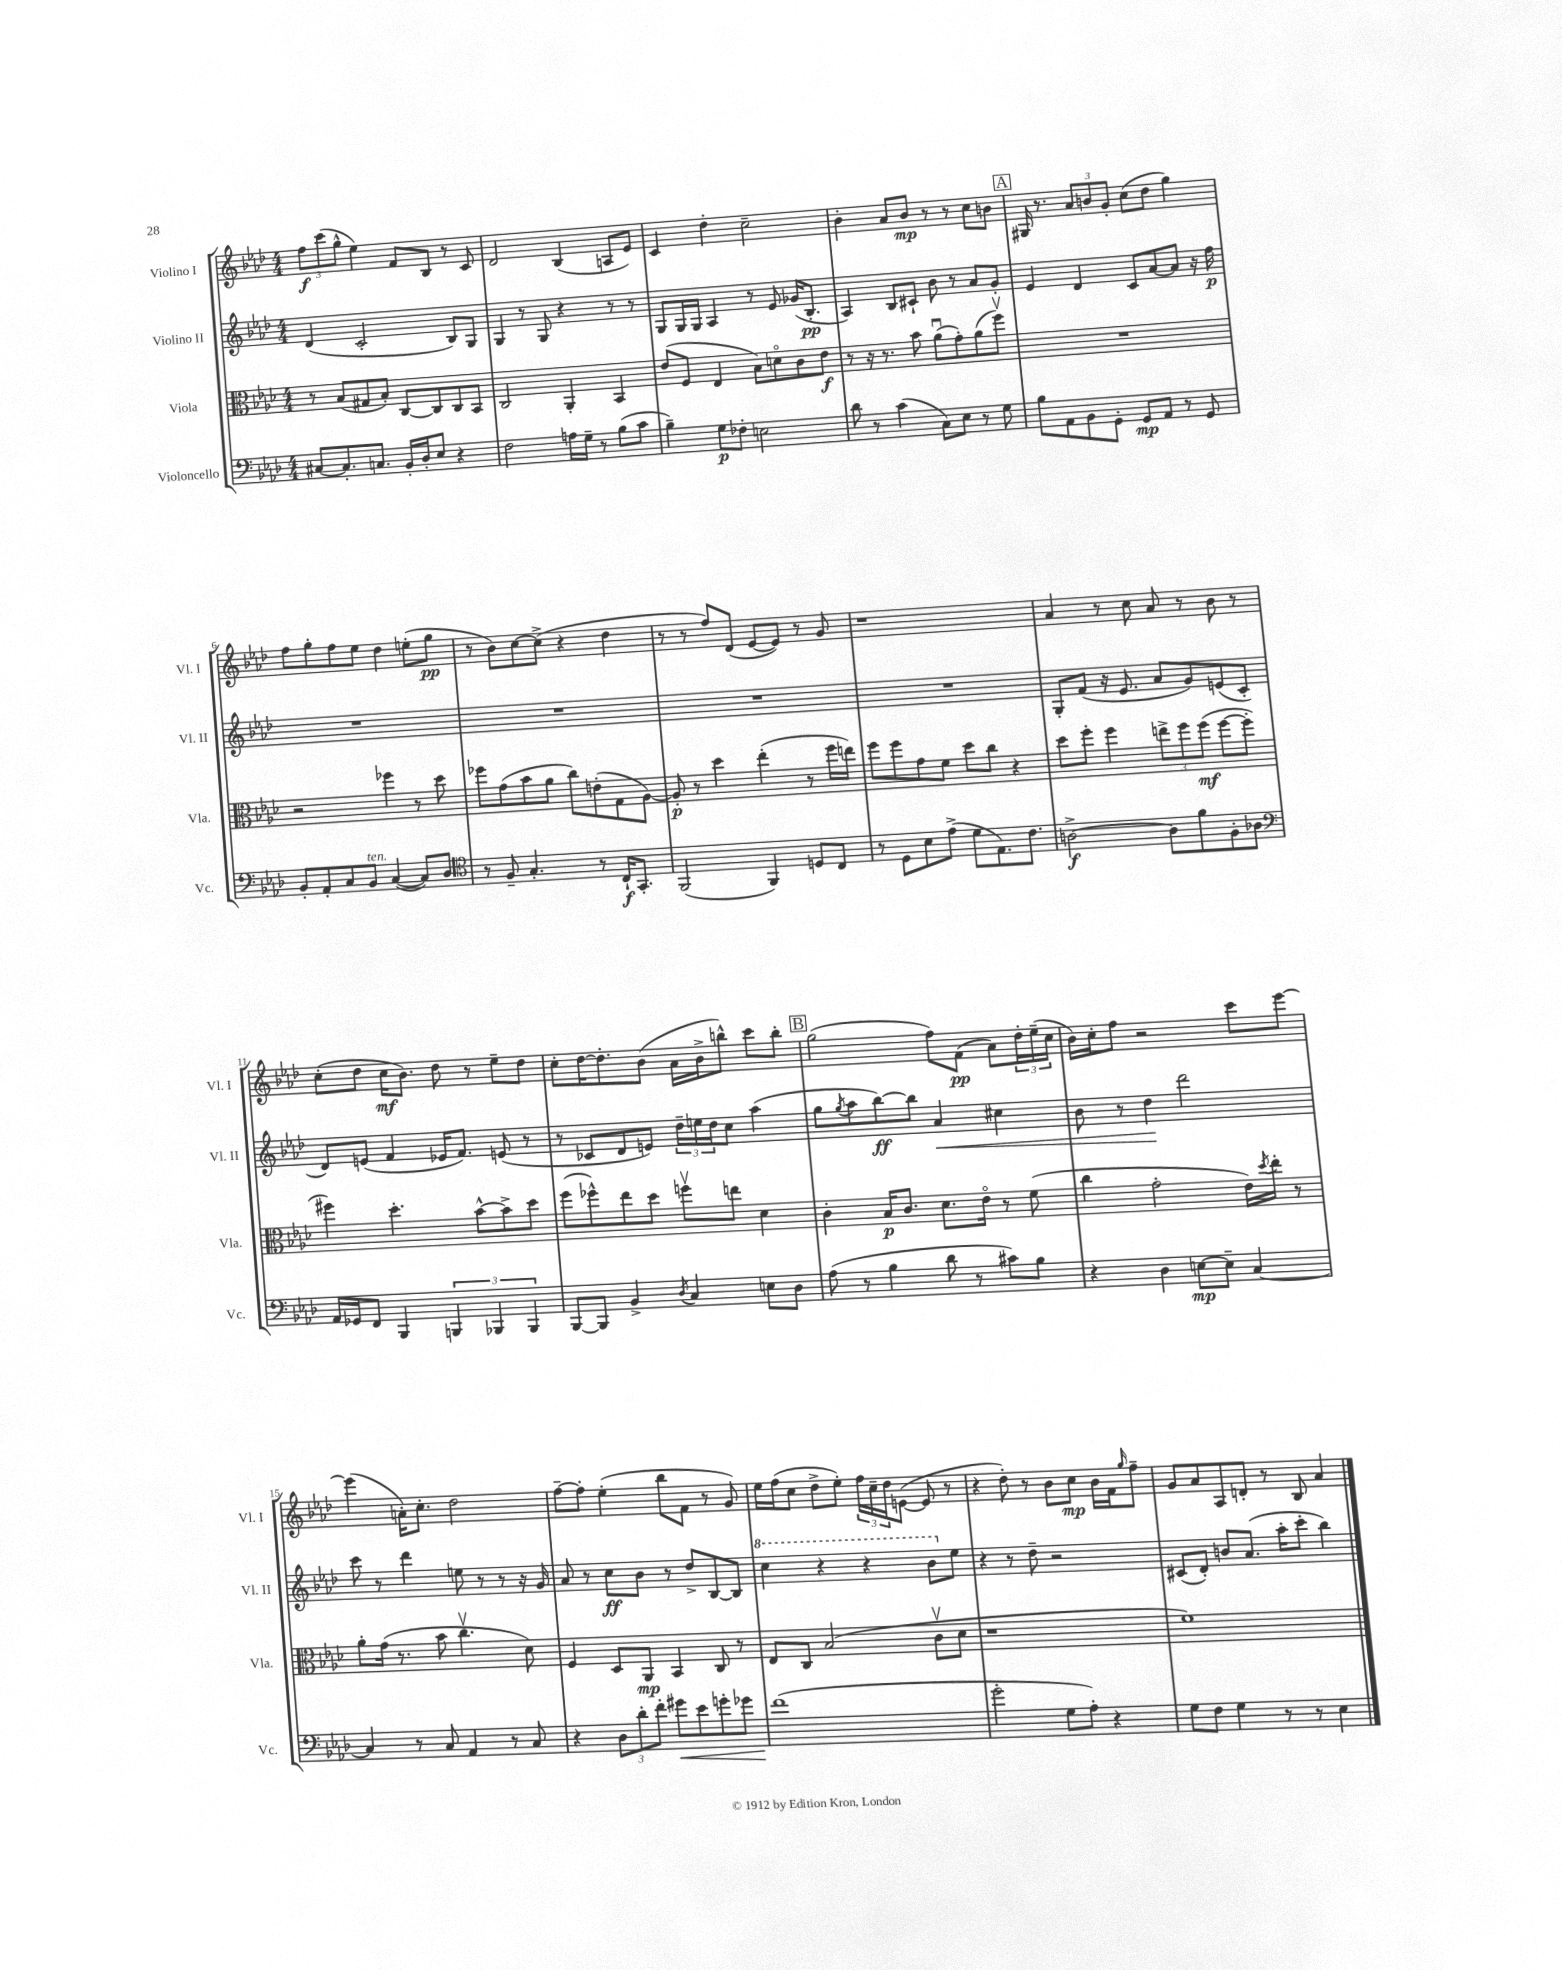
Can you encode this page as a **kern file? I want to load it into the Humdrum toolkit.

**kern	**kern	**kern	**kern
*staff4	*staff3	*staff2	*staff1
*clefF4	*clefC3	*clefG2	*clefG2
*k[b-e-a-d-]	*k[b-e-a-d-]	*k[b-e-a-d-]	*k[b-e-a-d-]
*M4/4	*M4/4	*M4/4	*M4/4
[8C#	8r	(4d-	12ff
.	.	.	(12ccc
8.C#']	(8B-	.	.
.	.	.	12gg^^
.	8G#	2c'	4ee-)
8.C	.	.	.
.	8B-')	.	.
16BB-'	[8C	.	8f
16D-'	.	.	.
8E-	8C]	.	8B-
4r	8C	8B-)	8r
.	8BB-	8G	8c
=	=	=	=
2F	2C	4G	2d-
.	.	8r	.
.	.	8G	.
16A	4AA-'	4r	(4B-
16G~	.	.	.
8r	.	.	.
(8B-	4BB-	8r	8A
8c	.	8r	8e-)
=	=	=	=
4B-~)	(8e-	8G	4c
.	8F	16G	.
.	.	16G	.
8G	4E-	4A-	4dd-'
8F-'	.	.	.
2E	8B-)	8r	2cc~
.	8do	8e-	.
.	8c	(16g-	.
.	.	8.B-'	.
.	8e-	.	.
=	=	=	=
8d-	8r	4A-)	4b-'
8r	16r	.	.
.	8.r	.	.
(4c	.	8B-	8a-
.	8b-	8c#`	8b-
8C)	(8a-u	8b-	8r
8E-	8g')	8r	8r
8r	(8a-	8a-	8cc
8G	8ffv)	8g'	8b
=	=	=	=
8B-	1r	4e-	16G#
.	.	.	8.r
8AA-	.	.	.
8BB-	.	4d-	12a-
.	.	.	12b
8GG'	.	.	.
.	.	.	12g'
8GG	.	8c	(8cc
8AA-	.	[8a-	8dd-
8r	.	8a-]	4gg)
8GG	.	16r	.
.	.	16ff	.
=	=	=	=
8BB-'	2r	1r	8ff
8AA-'	.	.	8gg'
8C	.	.	8ff
8BB-	.	.	8ee-
([4C	4ff-	.	4dd-
8C])	8r	.	(8ee'
8D-	8dd-	.	8gg
=	=	=	=
*clefC4	*	*	*
8r	8ff-	1r	8r
8F~	(8g	.	8b-)
4.G'	8b-	.	[8cc
.	8a-	.	(8cc^]
.	8cc)	.	4r
8r	(8e'	.	.
16C`	8G	.	4dd-
8.GG'	.	.	.
.	[8A-)	.	.
=	=	=	=
(2FF	8A-']	1r	8r
.	8r	.	8r
.	4dd-	.	8ff)
.	.	.	(8d-
4FF)	(4ee-'	.	[8e-
.	.	.	8e-])
8D	8r	.	8r
8C	16ff	.	8g
.	16ee)	.	.
=	=	=	=
8r	8ff	1r	1r
8D-	8ff	.	.
8B-	8g	.	.
(8e-^	8f	.	.
8d-	8dd-	.	.
8.E-)	8cc	.	.
.	4r	.	.
8.c	.	.	.
=	=	=	=
[2A^	8dd-	8G'	4a-
.	8ff'	(8f	.
.	4ff	16r	8r
.	.	8.e-	.
.	.	.	8cc
8A]	12ee^	8a-	8a-
.	12ff	.	.
8f	.	8g)	8r
.	(12ff	.	.
8F'	[8ff	(8e	8b-
8A-	8ff']	8c'	8r
=	=	=	=
*clefF4	*	*	*
16AA-	4ff#)	8d-)	(8cc'
16GG-	.	.	.
8FF	.	(8e	8dd-
4BBB-	4.dd-'	4f	16cc
.	.	.	8.b-)
6BBB	.	16e-	8dd-
.	.	8.f)	.
.	[8b-^^	.	8r
6BBB-	.	.	.
.	8b-^]	(8e	8ee-~
6BBB-	.	.	.
.	8dd-	8r	8dd-
=	=	=	=
[8BBB-	(8ff	8r	8cc'
8BBB-]	8ff-^^)	8c-	[16dd-
.	.	.	8.dd-']
4BB-^	8ee-	8d-	.
.	8dd-	8e)	(8b-
8qD-	.	.	.
4C	8ffv	24dd-~	16a-
.	.	24ee	.
.	.	.	16b-^
.	.	24dd-	.
.	8ee	8cc	8bb^^)
8E	4d-	(4aa-	8ccc
8D-	.	.	8bb'
=	=	=	=
(8A-	4c'	8gg	(2gg
.	.	8qgg	.
8r	.	8aa-	.
4B-	16B-	[8bb-)	.
.	8.c	.	.
.	.	8bb-]	.
8d-	8.d-	4a-	8ff)
8r	.	.	(8f
.	16e-o	.	.
8c#)	8r	4cc#	8a-)
8B-	(8f	.	24dd-'
.	.	.	(24ee-~
.	.	.	24cc
=	=	=	=
4r	4cc	8b-	16b-)
.	.	.	16cc'
.	.	8r	8ff
4D-	2g'	4dd-	2r
[8E	.	2ddd-	.
8E~]	.	.	.
[4C	16e-)	.	8ccc
.	8qdd-	.	.
.	16ee-'	.	.
.	8r	.	[8eee-
=	=	=	=
4C]	8a-'	8ccc	(4eee-]
.	(16g	8r	.
.	8.r	.	.
8r	.	4ddd-	16a')
.	.	.	8.cc'
8C	8b-	.	.
4AA-	4.ccv	8ee	2dd-
.	.	8r	.
8r	.	8r	.
8C	8d-)	16r	.
.	.	16g	.
=	=	=	=
4r	4F	8a-	[8ff~
.	.	8r	8ff']
12D-	8D-	8cc	(4ee-'
12d-'	.	.	.
.	8AA-	8b-	.
12f'	.	.	.
8g#	4BB-	8r	8bb-
8e-	.	8dd-^	8f
8g'	8C	[8B-	8r
8g-	8r	8B-]	8g)
=	=	=	=
(1f	8E-	4ccc	16ee-
.	.	.	(16ff
.	8C	.	8cc
.	(2B-	4r	8dd-^
.	.	.	8ee-')
.	.	4r	24ff
.	.	.	24cc~
.	.	.	24dd-
.	.	.	([8e
.	8cv	8bb-	8e]
.	8d-	8ee-	8r
=	=	=	=
2g'	1r	4r	4r
.	.	8r	8dd-')
.	.	8dd-~	8r
8G	.	2r	8b-
8A-')	.	.	8cc
4r	.	.	16b-
.	.	.	16f
.	.	.	16qqgg
.	.	.	8ff~
=	=	=	=
8G	1f)	(8c#	8g
8F	.	8d-')	8a-
4G	.	8b	8A-
.	.	(8.a-	8d'
8r	.	.	8r
.	.	16aa-'	.
8r	.	8ccc'	8B-
4E-	.	4bb-)	4a-
==	==	==	==
*-	*-	*-	*-
